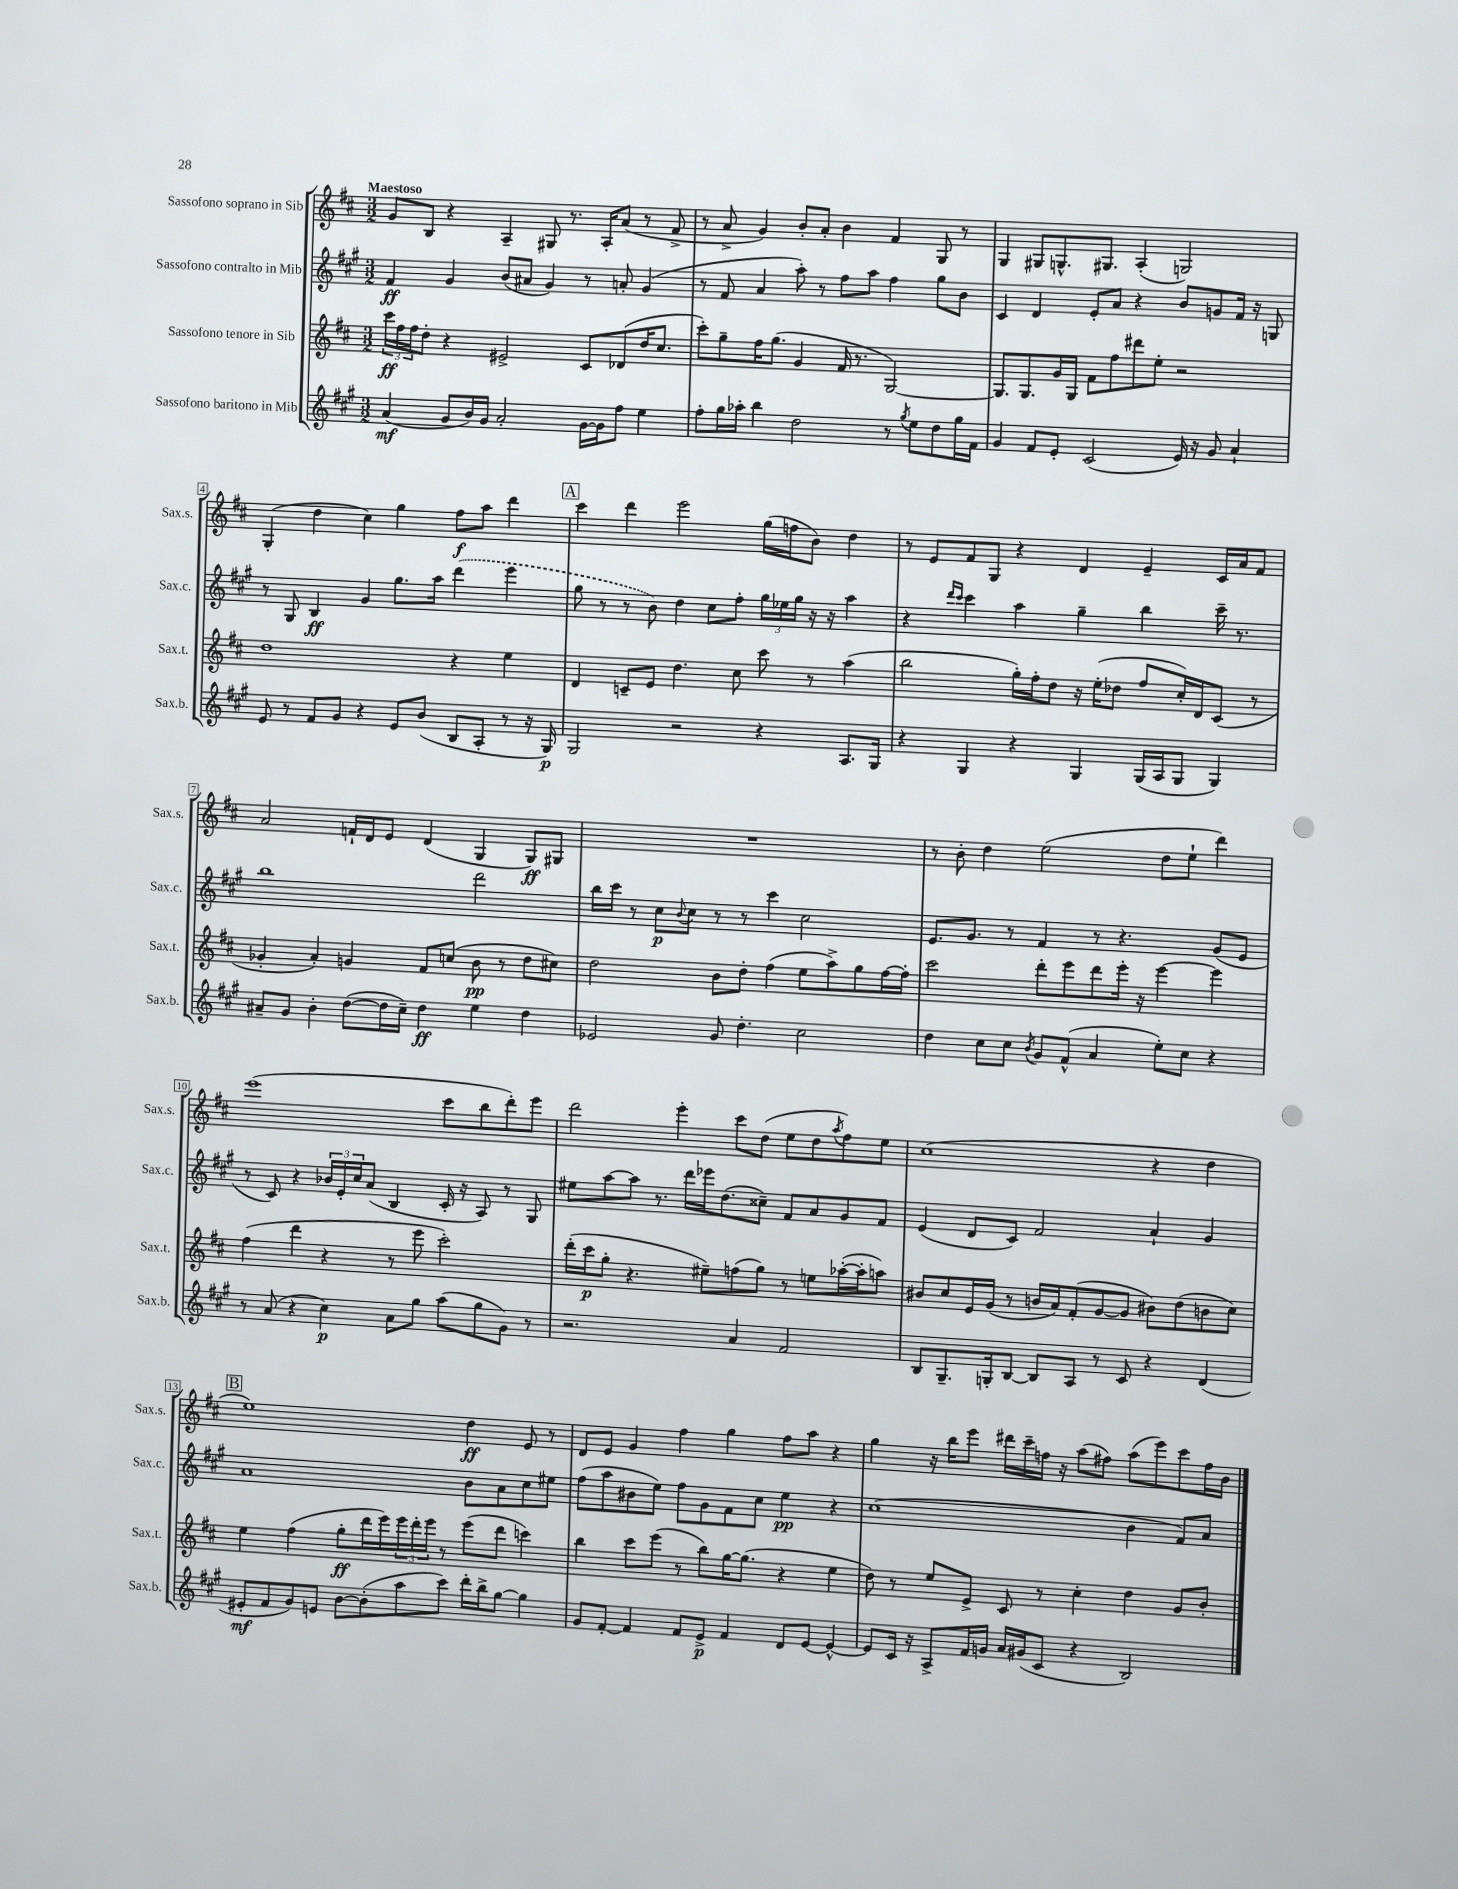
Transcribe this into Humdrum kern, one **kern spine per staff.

**kern	**dynam	**kern	**dynam	**kern	**dynam	**kern	**dynam
*part4	*part4	*part3	*part3	*part2	*part2	*part1	*part1
*staff4	*staff4	*staff3	*staff3	*staff2	*staff2	*staff1	*staff1
*I"Sassofono baritono in Mib	*	*I"Sassofono tenore in Sib	*	*I"Sassofono contralto in Mib	*	*I"Sassofono soprano in Sib	*
*I'Sax.b.	*	*I'Sax.t.	*	*I'Sax.c.	*	*I'Sax.s.	*
*clefG2	*	*clefG2	*	*clefG2	*	*clefG2	*
*k[f#c#g#]	*	*k[f#c#]	*	*k[f#c#g#]	*	*k[f#c#]	*
*M3/2	*	*M3/2	*	*M3/2	*	*M3/2	*
=1	=1	=1	=1	=1	=1	=1	=1
!	!	!	!	!	!	!LO:TX:a:B:t=Maestoso	!
(4a/	mf	24ccc#\LL	ff	4f#/	ff	8g/L	.
.	.	24ff#\	.	.	.	.	.
.	.	24ff#\J	.	.	.	.	.
.	.	8dd'\J	.	.	.	8B/J	.
8g#/L	.	4r	.	4g#/	.	4r	.
16b/L)	.	.	.	.	.	.	.
16g#/JJ	.	.	.	.	.	.	.
2a'/	.	2e#X^/	.	(8b/L	.	4A~/	.
.	.	.	.	8a#X/J	.	.	.
.	.	.	.	4g#/)	.	8G#X/	.
.	.	.	.	.	.	8.r	.
[16g#\LL	.	8c#/L	.	8r	.	.	.
16g#\J]	.	.	.	.	.	16A'/KL	.
8ff#\J	.	(8d-X/	.	8an'/	.	(8a/J	.
4ee\	.	16dd/K	.	(4g#/	.	8r	.
.	.	8.cc#/J	.	.	.	.	.
.	.	.	.	.	.	8f#^/	.
=2	=2	=2	=2	=2	=2	=2	=2
8ff#'\L	.	8ccc#'\L)	.	8r	.	8r	.
16gg#\L	.	8gg~\	.	8f#/	.	8a^/	.
16aa-X'\JJ	.	.	.	.	.	.	.
4bb\	.	16ff#\K	.	4a/	.	4g/)	.
.	.	(8.gg\J	.	.	.	.	.
2dd\	.	4g/	.	8aa'\)	.	8b'/L	.
.	.	.	.	8r	.	8a'/J	.
.	.	16f#/	.	8ff#\L	.	4b\	.
.	.	8.r	.	.	.	.	.
.	.	.	.	8aa\J	.	.	.
8r	.	[2G/)	.	4ff#\	.	4f#/	.
8qgg#/	.	.	.	.	.	.	.
8ee\L	.	.	.	.	.	.	.
8dd\	.	.	.	8gg#\L	.	8G/	.
16gg#\L	.	.	.	8b\J	.	8r	.
16f#\JJ	.	.	.	.	.	.	.
=3	=3	=3	=3	=3	=3	=3	=3
4g#/	.	8.G/L]	.	4c#/	.	4G/	.
.	.	8.G/	.	.	.	.	.
8f#/L	.	.	.	4d/	.	8G#X/L	.
8e'/J	.	16g/L	.	.	.	8.Gn^^/	.
.	.	16G/JJ	.	.	.	.	.
(2c#/	.	8f#\L	.	8e'/L	.	.	.
.	.	.	.	.	.	8.G#X/J	.
.	.	8ff#\	.	8a/J	.	.	.
.	.	8ddd#X\	.	4r	.	(4A'/	.
.	.	8ee'\J	.	.	.	.	.
16e/)	.	2r	.	8b/L	.	2Gn/)	.
16r	.	.	.	.	.	.	.
8g#/	.	.	.	8gn/	.	.	.
4a`/	.	.	.	16f#/Jk	.	.	.
.	.	.	.	16r	.	.	.
.	.	.	.	8Gn/	.	.	.
!!LO:LB:g=z
=4	=4	=4	=4	=4	=4	=4	=4
8e/	.	1dd	.	8r	.	(4G'/	.
8r	.	.	.	8G#/	.	.	.
8f#/L	.	.	.	4B/	ff	4dd\	.
8g#/J	.	.	.	.	.	.	.
4r	.	.	.	4g#/	.	4cc#\)	.
8e/L	.	.	.	8.gg#\L	.	4gg\	.
(8b/J	.	.	.	.	.	.	.
.	.	.	.	16aa\Jk	.	.	.
8B/L	.	4r	.	(4ddd\	.	8ff#\L	f
8A'/J	.	.	.	.	.	8aa\J	.
8r	.	4ee\	.	4eee\	.	4ddd\	.
16r	.	.	.	.	.	.	.
16G#/)	p	.	.	.	.	.	.
!!LO:REH:place=s1:t=A
=5	=5	=5	=5	=5	=5	=5	=5
2G#/	.	4d/	.	8gg#\	.	4ccc#\	.
.	.	.	.	8r	.	.	.
.	.	8cn~/L	.	8r	.	4ddd\	.
.	.	8e/J	.	8b\)	.	.	.
2r	.	4.dd\	.	4dd\	.	2eee\	.
.	.	.	.	8cc#\L	.	.	.
.	.	8cc#\	.	8ff#'\J	.	.	.
4r	.	8ccc#\	.	24gg#\LL	.	(16gg\LL	.
.	.	.	.	24ee-X\	.	.	.
.	.	.	.	.	.	16ffn\J	.
.	.	.	.	24gg#\JJ	.	.	.
.	.	8r	.	16r	.	8b\J)	.
.	.	.	.	16r	.	.	.
8.A/L	.	(4aa\	.	4aa\	.	4dd\	.
16G#/Jk	.	.	.	.	.	.	.
=6	=6	=6	=6	=6	=6	=6	=6
4r	.	2bb\	.	4r	.	8r	.
.	.	.	.	.	.	8e/L	.
.	.	.	.	16qqddd/LL	.	.	.
.	.	.	.	16qqccc#/JJ	.	.	.
4G#/	.	.	.	4ccc#\	.	8f#/	.
.	.	.	.	.	.	8G/J	.
4r	.	16gg'\LL)	.	4aa\	.	4r	.
.	.	16ff#'\J	.	.	.	.	.
.	.	8dd\J	.	.	.	.	.
4G#/	.	16r	.	4gg#~\	.	4d/	.
.	.	(16ee'\KL	.	.	.	.	.
.	.	8dd-X\J	.	.	.	.	.
(16G#/LL	.	8ff#/L	.	4bb\	.	4e~/	.
16A/J	.	.	.	.	.	.	.
8G#/J	.	16cc#'/L)	.	.	.	.	.
.	.	16d/J	.	.	.	.	.
4G#/)	.	(8c#/J	.	16ccc#~\	.	16c#/LL	.
.	.	.	.	8.r	.	16a/J	.
.	.	8r	.	.	.	8f#/J	.
!!LO:LB:g=z
=7	=7	=7	=7	=7	=7	=7	=7
8a#X~/L	.	4g-X'/	.	1bb	.	2a/	.
8g#/J	.	.	.	.	.	.	.
4b'\	.	4a'/)	.	.	.	.	.
([8dd\L	.	4gn/	.	.	.	16fn`/LL	.
.	.	.	.	.	.	16d/J	.
16dd\L]	.	.	.	.	.	8e/J	.
16cc#~\JJ)	.	.	.	.	.	.	.
4dd\	ff	8f#/L	.	.	.	(4d/	.
.	.	(8ccn/J	.	.	.	.	.
4ee\	.	8b\	pp	2ddd\	.	4G/	.
.	.	8r	.	.	.	.	.
4dd\	.	8dd\L	.	.	.	8G/L)	ff
.	.	8cc#X\J)	.	.	.	8G#X/J	.
=8	=8	=8	=8	=8	=8	=8	=8
2e-X/	.	2dd\	.	16bb\LL	.	1.r	.
.	.	.	.	16ccc#\JJ	.	.	.
.	.	.	.	8r	.	.	.
.	.	.	.	8cc#\L	p	.	.
.	.	.	.	8qqb/	.	.	.
.	.	.	.	8cc#\J	.	.	.
8g#/	.	8b\L	.	8r	.	.	.
4.dd'\	.	8dd'\J	.	8r	.	.	.
.	.	(4ff#\	.	4ccc#\	.	.	.
2cc#\	.	8ee\L	.	2cc#\	.	.	.
.	.	8aa^\)	.	.	.	.	.
.	.	8gg\	.	.	.	.	.
.	.	[16ff#\L	.	.	.	.	.
.	.	16ff#'\JJ]	.	.	.	.	.
=9	=9	=9	=9	=9	=9	=9	=9
4dd\	.	2ccc#\	.	8.e/L	.	8r	.
.	.	.	.	.	.	8b'\	.
.	.	.	.	8.g#/J	.	.	.
8cc#\L	.	.	.	.	.	4dd\	.
8cc#\J	.	.	.	8r	.	.	.
8qb/	.	.	.	.	.	.	.
8g#/L	.	8ddd'\L	.	4f#/	.	(2ee\	.
(8f#^^/J	.	8eee\	.	.	.	.	.
4a/	.	8ddd\	.	8r	.	.	.
.	.	16eee'\Jk	.	4.r	.	.	.
.	.	16r	.	.	.	.	.
8ee'\L)	.	[4eee\	.	.	.	8dd\L	.
8cc#\J	.	.	.	.	.	8ee`\J	.
4r	.	4eee\]	.	(8g#/L	.	4ddd\)	.
.	.	.	.	8e/J	.	.	.
!!LO:LB:g=z
=10	=10	=10	=10	=10	=10	=10	=10
8r	.	(4ff#\	.	8r	.	(1eee	.
(8a/	.	.	.	8c#/)	.	.	.
4r	.	4ddd\	.	4r	.	.	.
4cc#\)	p	4r	.	24b-X/LL	.	.	.
.	.	.	.	24e'/	.	.	.
.	.	.	.	24cc#/J	.	.	.
.	.	.	.	(8a/J	.	.	.
8a\L	.	8r	.	4B/	.	.	.
8gg#\J	.	8eee\	.	.	.	.	.
(8aa\L	.	2ccc#'\)	.	16c#'/	.	8ccc#\L	.
.	.	.	.	16r	.	.	.
8gg#\	.	.	.	8A/)	.	8bb\	.
8g#\J)	.	.	.	8r	.	8ddd'\)	.
8r	.	.	.	8G#/	.	8eee\J	.
=11	=11	=11	=11	=11	=11	=11	=11
2.r	.	(16ddd'\LL	.	8ee#X\L	.	2ddd\	.
.	.	16ccc#\J	p	.	.	.	.
.	.	8gg'\J	.	[8aa\	.	.	.
.	.	4.r	.	8aa\J]	.	.	.
.	.	.	.	8.r	.	.	.
.	.	.	.	.	.	4eee'\	.
.	.	.	.	16ddd\LL	.	.	.
.	.	8ee#X~\L)	.	16eee-X\J	.	.	.
.	.	.	.	(8.dd\	.	.	.
4a/	.	(8ffn\	.	.	.	8ccc#\L	.
.	.	8gg\J)	.	8cc##X~\J)	.	(8dd\J	.
2f#/	.	8r	.	8f#/L	.	8ee\L	.
.	.	8een\L	.	8a/	.	8dd\	.
.	.	.	.	.	.	8qaa/	.
.	.	([16aa-X'\L	.	8g#/	.	8ff#\)	.
.	.	16aa-'\J]	.	.	.	.	.
.	.	8aan\J)	.	8f#/J	.	8ee\J	.
=12	=12	=12	=12	=12	=12	=12	=12
8B/L	.	8b#X/L	.	(4e/	.	(1cc#	.
8.G#~/	.	8cc#/	.	.	.	.	.
.	.	16e/L	.	8d/L	.	.	.
16Gn'/k	.	(16g/JJ	.	.	.	.	.
[8B/J	.	8r	.	8c#/J)	.	.	.
8B/L]	.	16bn/LL	.	2f#/	.	.	.
.	.	16a/J)	.	.	.	.	.
8A/J	.	(8f#'/	.	.	.	.	.
8r	.	[8g/	.	.	.	.	.
8c#/	.	8g/J]	.	.	.	.	.
4r	.	8b#X\L)	.	4a`/	.	4r	.
.	.	(8dd\	.	.	.	.	.
(4d/	.	8bn\	.	4g#/	.	4dd\	.
.	.	8cc#\J)	.	.	.	.	.
!!LO:LB:g=z
!!LO:REH:place=s1:t=B
=13	=13	=13	=13	=13	=13	=13	=13
8e#X'/L	mf	4ee\	.	1a	.	1ee)	.
8f#/	.	.	.	.	.	.	.
8g#/)	.	(4ff#\	.	.	.	.	.
8en/J	.	.	.	.	.	.	.
[8b\L	.	8gg'\L	ff	.	.	.	.
(8b'\]	.	16ddd\L	.	.	.	.	.
.	.	16eee\)	.	.	.	.	.
8aa\	.	24eee\	.	.	.	.	.
.	.	24ddd'\	.	.	.	.	.
.	.	24eee\JJ	.	.	.	.	.
8ccc#\J)	.	8r	.	.	.	.	.
16ddd'\LL	.	(8eee\L	.	8b\L	.	4dd\	ff
16bb^\J	.	.	.	.	.	.	.
[8gg#\J	.	8ddd\J	.	8a\	.	.	.
4gg#\]	.	4cccn\)	.	8cc#\	.	8e/	.
.	.	.	.	8ee#X\J	.	8r	.
=14	=14	=14	=14	=14	=14	=14	=14
8g#/L	.	4bb\	.	(8ff#\L	.	8d/L	.
[8f#'/J	.	.	.	8aa\	.	8e/J	.
4f#/]	.	8ccc#\L	.	8b#X\	.	4g/	.
.	.	(8eee\J	.	8ee\J)	.	.	.
8f#/L	.	8r	.	8ff#\L	.	4ff#\	.
8e^/J	p	8bb\L)	.	8g#\	.	.	.
4f#/	.	[16gg\K	.	8f#\	.	4gg\	.
.	.	(8.gg\J]	.	.	.	.	.
.	.	.	.	8cc#\J	.	.	.
8d/L	.	4r	.	4ee\	pp	8ff#\L	.
[8e/J	.	.	.	.	.	8aa\J	.
4e^^/_	.	4ee\	.	4r	.	4r	.
=15	=15	=15	=15	=15	=15	=15	=15
8e/L]	.	8dd\)	.	(1cc#	.	4gg\	.
16c#/Jk	.	8r	.	.	.	.	.
16r	.	.	.	.	.	.	.
8A^/L	.	8ee/L	.	.	.	16r	.
.	.	.	.	.	.	16bb\KL	.
16f#/L	.	8e^/J	.	.	.	8eee\J	.
16gn/JJ	.	.	.	.	.	.	.
16a/LL	.	8c#/	.	.	.	16ddd#X\LL	.
(16g#X/J	.	.	.	.	.	16ccc#~\	.
8c#/J	.	8r	.	.	.	16ffn\JJ	.
.	.	.	.	.	.	16r	.
4r	.	4cc#'\	.	.	.	(8aa\L	.
.	.	.	.	.	.	8ff#X\J)	.
2B/)	.	4dd\	.	4b\	.	(8aa\L	.
.	.	.	.	.	.	8eee\)	.
.	.	8g/L	.	8f#/L)	.	8ccc#\	.
.	.	8b'/J	.	8a/J	.	16ff#\L	.
.	.	.	.	.	.	16b\JJ	.
==	==	==	==	==	==	==	==
*-	*-	*-	*-	*-	*-	*-	*-
